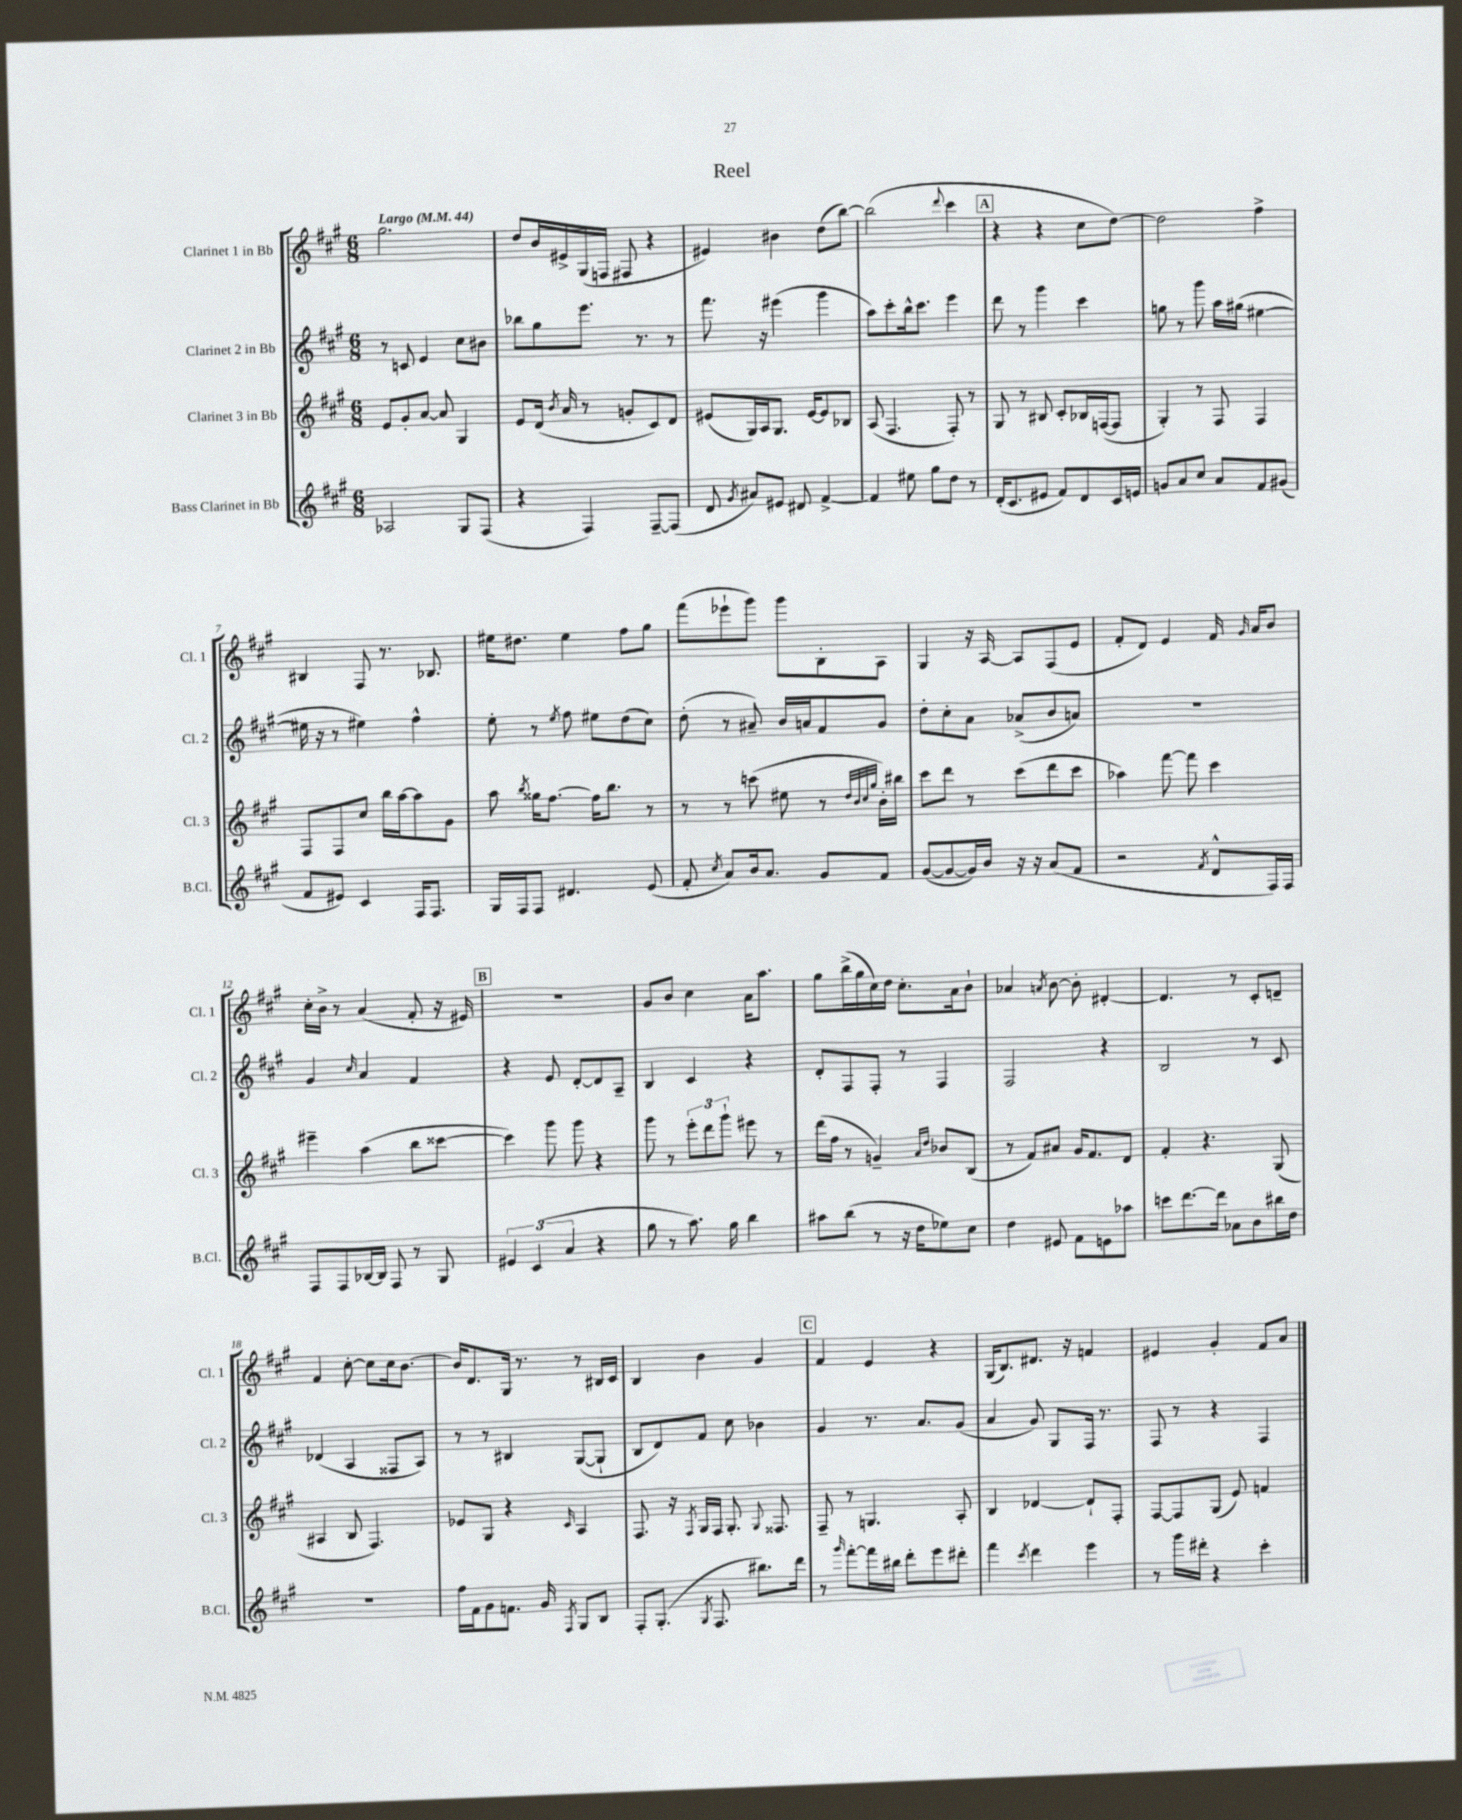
\header { title = "Reel" }
<<
\new StaffGroup <<
\new Staff = "s0" \with { instrumentName = "Clarinet 1 in Bb" shortInstrumentName = "Cl. 1" } {
    \clef treble \key a \major \numericTimeSignature \time 6/8 \tempo "Largo" 4 = 44
    \autoBeamOff gis''2. |
    d''8[ b'16 eis'16-> gis16( f16] fis8 r4 |
    eis'4) bis'4 d''8[( b''8]~) |
    b''2( \appoggiatura { d'''8 } cis'''4 |
    \mark \markup { \box "A" } r4 r4 cis''8[ d''8]~) |
    d''2 fis''4-> |
    bis4 fis8 r8. bes8. |
    eis''16[ dis''8.] eis''4 fis''8[ gis''8] |
    fis'''8[( ees'''8-! gis'''8]) gis'''8[ b8-. a8] |
    gis4 r16 a16~ a8[ fis8( e'8] |
    fis'8[-. d'8]) e'4 fis'16 \grace { gis'16 } a'16[ b'8] |
    cis''16[-. b'16]-> r8 a'4( fis'8-. r16 eis'16) |
    \mark \markup { \box "B" } R2. |
    gis'8[ b'8] cis''4 a'16[ a''8.] |
    gis''8[ b''16->( gis''16 cis''16) d''16] cis''8.[-. a'16 b'8]-! |
    aes'4 \acciaccatura { a'8 } b'8~ b'8-. dis'4~-. |
    dis'4. r8 cis'8[-. d'8]-- |
    fis'4 cis''8~-. cis''8[ cis''16 b'8.]~ |
    b'16[ d'8. gis16] r8. r8 bis16[ cis'16] |
    b4 b'4 gis'4 |
    \mark \markup { \box "C" } fis'4 e'4 r4 |
    gis16[( b8.) dis'8.] r16 f'4 |
    eis'4 gis'4-. fis'8[ a'8] \bar "|." |
}
\new Staff = "s1" \with { instrumentName = "Clarinet 2 in Bb" shortInstrumentName = "Cl. 2" } {
    \clef treble \key a \major \numericTimeSignature \time 6/8
    \autoBeamOff r8 c'8 e'4 cis''8[ bis'8] |
    bes''8[ gis''8 e'''8.] r8. r8 |
    fis'''8. r16 eis'''4( gis'''4 |
    a''8[) cis'''8-. b''16-^ cis'''8.] e'''4 |
    \mark \markup { \box "A" } d'''8 r8 gis'''4 cis'''4 |
    g''8 r8 gis'''8 a''16[ gis''16]( eis''4~ |
    eis''16 r16 r8 eis''4) fis''4-^ |
    e''8-. r8 \acciaccatura { e''8 } fis''8 eis''8[ d''8( cis''8]) |
    d''8-.( r8 ais'8--) b'16[ a'16 fis'8 gis'8] |
    d''8[-. cis''8-. a'8] aes'8[->( b'8 a'8]) |
    R2. |
    gis'4 \grace { cis''16 } a'4 fis'4 |
    \mark \markup { \box "B" } r4 e'8 d'8[~-. d'8 a8]-- |
    b4 cis'4 r4 |
    d'8[-. fis8 fis8]-. r8 fis4 |
    fis2 r4 |
    b2 r8 cis'8 |
    des'4( a4 fisis8[ a8]) |
    r8 r8 bis4 gis8[~( gis8]-! |
    b8[ d'8) fis'8] cis''8 bes'4 |
    \mark \markup { \box "C" } gis'4 r8. a'8.[ gis'8]( |
    a'4 gis'8) gis8[ fis16] r8. |
    fis8 r8 r4 fis4 \bar "|." |
}
\new Staff = "s2" \with { instrumentName = "Clarinet 3 in Bb" shortInstrumentName = "Cl. 3" } {
    \clef treble \key a \major \numericTimeSignature \time 6/8
    \autoBeamOff e'8[ gis'8-. a'8]~ a'8 gis4 |
    e'8[ d'16]( \acciaccatura { b'8 } a'16 r8 g'8[-. cis'8) d'8] |
    eis'8[( gis16) a16 gis8.] eis'16[~ eis'8 bes8] |
    a8( fis4. fis8-.) r8 |
    \mark \markup { \box "A" } gis8 r8 bis8 cis'8[-. bes16 f16~( f8] |
    gis4-.) r8 fis8 fis4 |
    fis8[ fis8 cis''8] b''16[ a''16~ a''8 gis'8] |
    a''8 \acciaccatura { b''8 } gisis''16[ fis''8.]~ fis''16[ b''8.] r8 |
    r8 r8 c'''8( eis''8 r8 \grace { d''32[ b'32 cis''32 gis''32] } b'16[-.) bis''16] |
    cis'''8[ d'''8] r8 cis'''8[( d'''8 cis'''8] |
    aes''4) fis'''8~ fis'''8 cis'''4 |
    eis'''4-- a''4( b''8[ cisis'''8]~ |
    \mark \markup { \box "B" } cisis'''4) gis'''8 gis'''8 r4 |
    gis'''8 r8 \tuplet 3/2 { e'''8[-. d'''8 gis'''8]-! } eis'''8 r8 |
    d'''16[( fis''16] r8 g'4--) \grace { a'16[ d''16] } bes'8[ b8]( |
    r8 fis'8[) ais'8] gis'16[ fis'8. d'8] |
    fis'4-. r4. gis8( |
    ais4 b8 fis4.) |
    ees'8[ gis8] r4 \grace { cis'16 } a4 |
    fis8. r16 \acciaccatura { fis8 } gis16[ fis16] gis8.-. \appoggiatura { gis8 } fisis8. |
    \mark \markup { \box "C" } fis8-- r8 g4. a8-. |
    b4 des'4~ des'8[-! fis8]-. |
    fis8[~ fis8 gis8]( e'8) f'4 \bar "|." |
}
\new Staff = "s3" \with { instrumentName = "Bass Clarinet in Bb" shortInstrumentName = "B.Cl." } {
    \clef treble \key a \major \numericTimeSignature \time 6/8
    \autoBeamOff aes2 gis8[ fis8]( |
    r4 fis4) fis8[~-- fis8]( |
    d'8 \acciaccatura { gis'8 } ais'8[) eis'8] dis'8 fis'4~-> |
    fis'4 eis''8 gis''8[ d''8] r8 |
    \mark \markup { \box "A" } d'16[-.( cis'8. eis'8] fis'8[) d'8 cis'16 e'16] |
    g'8[ a'8 cis''8] a'8[ fis'8 gis'8]( |
    fis'8[ eis'8]) cis'4 fis16[ fis8.] |
    gis16[ fis16 fis8] dis'4. e'8( |
    fis'8-. \acciaccatura { cis''8 } a'8[) b'16 a'8.] gis'8[ fis'8] |
    gis'8[~( gis'8~ gis'16) b'16] r16 r16 a'8[( fis'8] |
    r2 \acciaccatura { fis'8 } d'8[-^ fis16) fis16] |
    fis8[ fis8 bes16~ bes16] fis8 r8 gis8 |
    \mark \markup { \box "B" } \tuplet 3/2 { eis'4 cis'4( a'4 } r4 |
    gis''8 r8 a''8.) gis''16 b''4 |
    ais''8[ b''8]( r8 r16 d''16[ ees''8) cis''8] |
    d''4 eis'8 fis'8[ e'8 aes''8] |
    c'''8[ d'''8.~ d'''16] aes'8[ b'8 bis''16 d''16] |
    R2. |
    fis''16[ fis'16 gis'8 f'8.] gis'16 \acciaccatura { fis8 } gis8[ b8] |
    fis8[-. gis8.]-.( \acciaccatura { gis8 } fis8. bis''8.[) d'''16] |
    \mark \markup { \box "C" } r8 \grace { gis'''16 } fis'''8[~-. fis'''16 bis''16] d'''8[-. e'''8 dis'''8]-. |
    fis'''4 \acciaccatura { cis'''8 } d'''4 e'''4 |
    r8 gis'''16[ dis'''16]-. r4 cis'''4-. \bar "|." |
}
>>
>>
